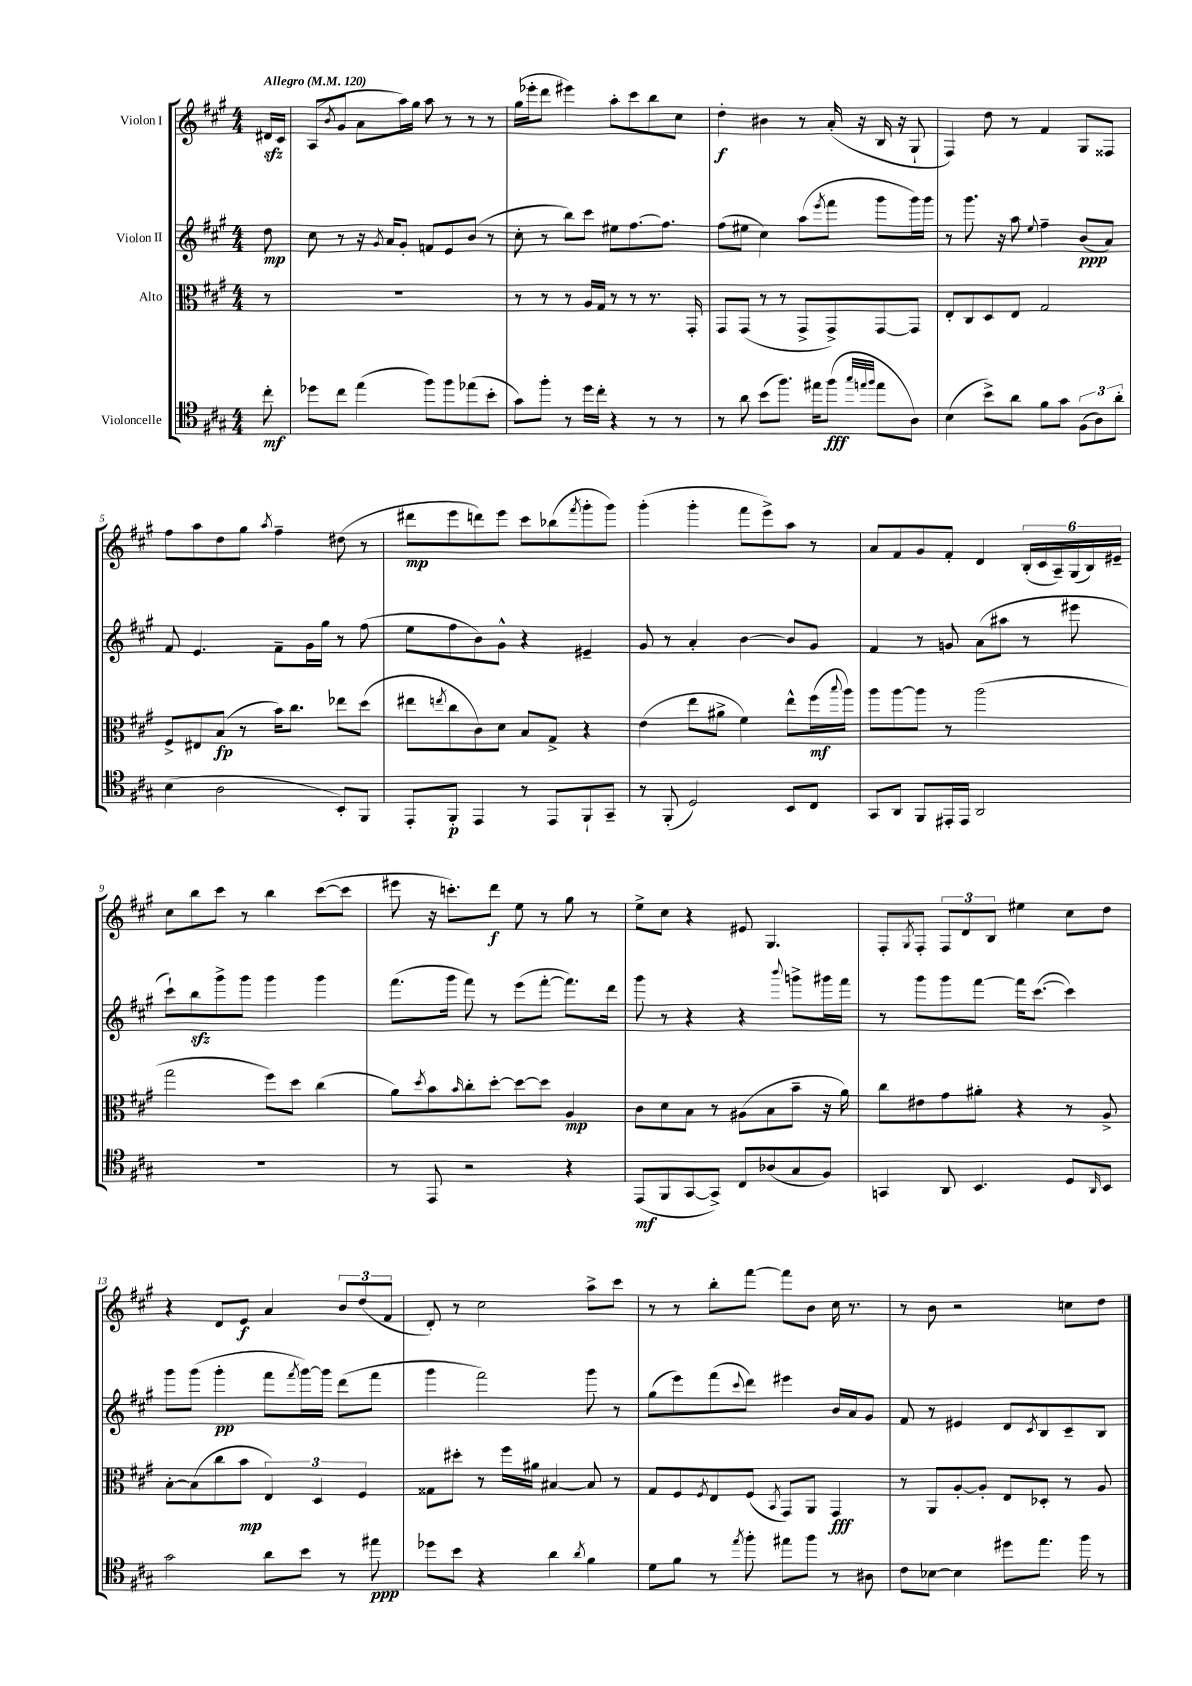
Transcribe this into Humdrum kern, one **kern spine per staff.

**kern	**kern	**kern	**kern
*staff4	*staff3	*staff2	*staff1
*clefC4	*clefC3	*clefG2	*clefG2
*k[f#c#g#]	*k[f#c#g#]	*k[f#c#g#]	*k[f#c#g#]
*M4/4	*M4/4	*M4/4	*M4/4
*MM120	*MM120	*MM120	*MM120
8cc#'	8r	8dd	16d#
.	.	.	16c#
=	=	=	=
8dd-	1r	8cc#	(8A
.	.	.	8qb
8cc#	.	8r	8g#
(4ee	.	16r	8a
.	.	8qg#	.
.	.	16a	.
.	.	8g#'	16aa)
.	.	.	16gg#
8ff#)	.	8f	8aa
8ff#	.	8e	8r
(8ee-	.	(8b	8r
8b'	.	8r	8r
=	=	=	=
8g#)	8r	8cc#'	(16gg#
.	.	.	16eee-'
8ff#'	8r	8r	8ddd
8r	8r	8bb)	4eee#)
16dd	16A	8ccc#	.
16cc#'	16G#	.	.
4r	8r	8ee#	8aa'
.	8r	[8.ff#	8ccc#
8r	8.r	.	8bb
.	.	8.ff#]	.
8r	.	.	8cc#
.	16GG#'	.	.
=	=	=	=
8r	8GG#	(8ff#	4dd'
8a	(8GG#	8ee#	.
(8b	8r	4cc#)	4b#
8.ff#)	8r	.	.
.	8GG#^	(8aa	8r
16ee#	.	.	.
.	.	8qeee	.
(8ff#	8GG#^)	8fff#	(16a'
.	.	.	16r
32qqgg#	.	.	.
32qqee	.	.	.
32qqff#	.	.	.
8ee	[8GG#	8ggg#	16B
.	.	.	16r
8A)	8GG#]	16ggg#)	8G#`
.	.	16ggg#	.
=	=	=	=
(4B	8E'	8r	4F#)
.	8C#	8.ggg#	.
8b^)	8D	.	8dd
.	.	16r	.
8a	8E	8aa	8r
.	.	8qqee	.
8f#	2G#	4ff#~	4f#
8g#	.	.	.
(12F#	.	(8b	8G#
12A)	.	.	.
.	.	8a)	8F##
12a'	.	.	.
=	=	=	=
(4B	8F#^	8f#	8ff#
.	8E#	4.e	8aa
2A	(8B	.	8dd
.	8r	.	8gg#
.	.	.	8qaa
.	16b)	8f#~	4ff#~
.	8.cc#	.	.
.	.	16g#	.
.	.	16gg#	.
8BB')	8ee-	8r	(8dd#
8FF#	(8dd	(8ff#	8r
=	=	=	=
8EE'	8ee#	8ee	8ddd#
.	8qee	.	.
8FF#'	8cc#	8ff#	8eee
4EE	8c#)	8b)	8ddd)
.	8d	8g#^^	8eee
8r	8B	4r	8ccc#
8EE	8G#^	.	(8bb-
.	.	.	8qfff#
8FF#`	4r	4e#~	8ggg#'
8GG#~	.	.	8ggg#)
=	=	=	=
8r	(4e	8g#	(4ggg#'
(8FF#'	.	8r	.
2D)	8ee	4a'	4ggg#'
.	8a#^	.	.
.	4f#)	[4b	8fff#
.	.	.	8eee^)
8BB	8ee^^	8b]	8aa
8C#	(16ff#	8g#	8r
.	8qqbb	.	.
.	16aa)	.	.
=	=	=	=
8GG#	8aa	4f#	8a
8AA	[8aa	.	8f#
8FF#	8aa]	8r	8g#
16EE#'	8r	8g	8f#'
16EE#	.	.	.
2AA	(2aa	(8a	4d
.	.	8aa#	.
.	.	8r	(24B'
.	.	.	24c#
.	.	.	24A~)
.	.	8eee#	(24G#
.	.	.	24B)
.	.	.	24e#~
=	=	=	=
1r	2gg#	8ccc#`)	8cc#
.	.	8bb	8bb
.	.	8ggg#^	8ccc#
.	.	8ggg#	8r
.	8ff#)	4ggg#	4bb
.	8dd	.	.
.	(4cc#	4ggg#	([8ccc#
.	.	.	8ccc#]
=	=	=	=
8r	8a)	(8.fff#	8eee#
.	8qdd	.	.
8EE	8b	.	16r
.	.	16ggg#	8.ccc')
.	16qqb	.	.
2r	8cc#'	8fff#)	.
.	[8dd'	8r	8ddd
.	8dd_	(8eee	8ee
.	8dd]	[8fff#'	8r
4r	4A	8.fff#])	8gg#
.	.	.	8r
.	.	16ddd	.
=	=	=	=
(8EE	8c#	8ggg#	8ee^
8FF#	8d	8r	8cc#
[8GG#	8B	4r	4r
8GG#^])	8r	.	.
8C#	(8A#	4r	8e#
(8A-	8B	.	4.G#
.	.	8qqbbb	.
8G#	8b~	8ggg^	.
8F#)	16r	16ggg#	.
.	16a)	16fff#	.
=	=	=	=
4GG	8cc#	8r	8F#'
.	.	.	8qG#
.	8e#	8ggg#	8F#'
8AA	8g#	8ggg#	12F#
.	.	.	12d
4.BB	8a#'	[8fff#	.
.	.	.	12B
.	4r	16fff#]	4ee#
.	.	([8.ccc#	.
8D	8r	4ccc#])	8cc#
16qqAA	.	.	.
8BB	8A^	.	8dd
=	=	=	=
2g#	[8B'	8ggg#	4r
.	(8B]	(8ggg#	.
.	8cc#	4ggg#'	8d
.	8b	.	8e
8a	6E)	8fff#	4a
.	.	8qfff#	.
8b	.	[16ggg#)	.
.	6D	.	.
.	.	16ggg#]	.
8r	.	(8ddd	12b
.	6F#	.	(12dd
8ee#	.	8fff#	.
.	.	.	12f#
=	=	=	=
8dd-	8G##	4ggg#	8d')
8b	8dd#'	.	8r
4r	8r	2fff#)	2cc#
.	16ff#	.	.
.	16a#	.	.
4a	[4B#	.	.
8qa	.	.	.
4f#	8B#]	8ggg#	8aa^
.	8r	8r	8ccc#
=	=	=	=
8d	8G#	(8gg#	8r
8f#	8F#	8eee)	8r
.	8qF#	.	.
8r	8E	(8fff#	8bb'
8qee	.	8qqccc#	.
8ff#'	(8F#	8ddd)	[8fff#
.	8qBB	.	.
8ee#	8GG#)	4eee#	8fff#]
8ff#	8AA	.	8b
8r	4GG#	16b	16cc#
.	.	16a	8.r
8A#	.	8g#	.
=	=	=	=
8c#	8r	8f#	8r
[8B-	8AA	8r	8b
4B-]	[8A'	4e#	2r
.	8A']	.	.
8dd#	8E	8d	.
.	.	8qc#	.
8.ee	8D-'	8B	.
.	8r	8c#~	8cc
16ff#	.	.	.
8r	8A	8B	8dd
==	==	==	==
*-	*-	*-	*-
